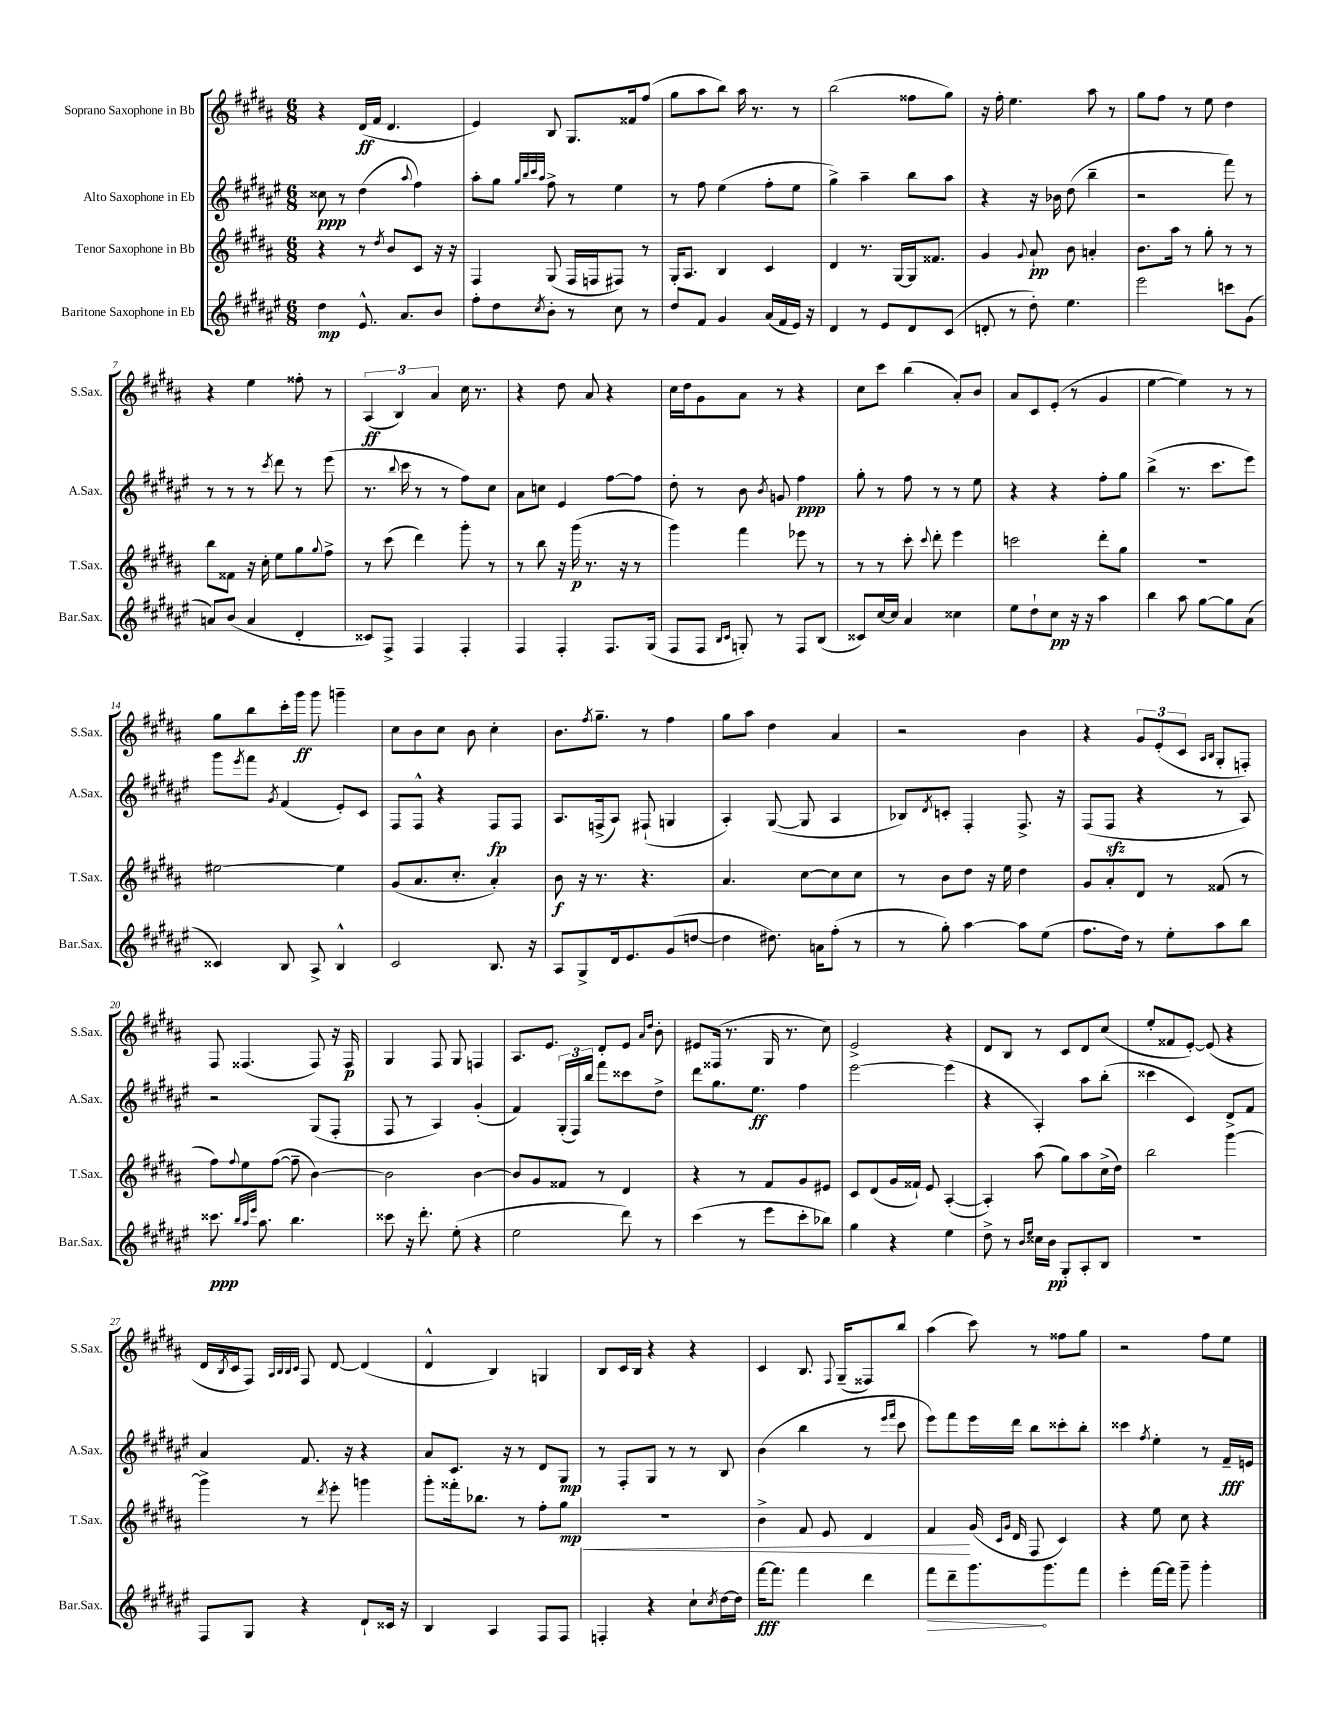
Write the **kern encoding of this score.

**kern	**kern	**kern	**kern
*staff4	*staff3	*staff2	*staff1
*clefG2	*clefG2	*clefG2	*clefG2
*k[f#c#g#d#a#e#]	*k[f#c#g#d#a#]	*k[f#c#g#d#a#e#]	*k[f#c#g#d#a#]
*M6/8	*M6/8	*M6/8	*M6/8
4dd#	4r	8cc##	4r
.	.	8r	.
8.e#^^	8r	(4dd#	(16d#
.	.	.	16f#
.	8qdd#	.	.
.	8b	.	4.d#
8.a#	.	.	.
.	.	8qqaa#	.
.	8c#	4ff#)	.
8b	16r	.	.
.	16r	.	.
=	=	=	=
8ff#'	4F#	8aa#'	4e)
8dd#	.	8gg#	.
.	.	32qqgg#	.
.	.	32qqbb	.
.	.	32qqccc#	.
8qcc#	.	32qqaa#	.
8b'	(8G#	8ff#^	8B
8r	16F#	8r	8.G#
.	16F	.	.
8cc#	8F#)	4ee#	.
.	.	.	16f##
8r	8r	.	(8ff#
=	=	=	=
8dd#	16G#'	8r	8gg#
.	8.A#	.	.
8f#	.	8ff#	8aa#
4g#	4B	(4ee#	8bb)
.	.	.	16aa#
.	.	.	8.r
(16a#	4c#	8ff#'	.
16f#	.	.	.
16e#)	.	8ee#	8r
16r	.	.	.
=	=	=	=
4d#	4d#	4gg#^)	(2bb
8r	8.r	4aa#~	.
8e#	.	.	.
.	[16G#	.	.
8d#	16G#]	8bb	8ff##
.	8.f##	.	.
(8c#	.	8aa#	8gg#)
=	=	=	=
8d'	4g#	4r	16r
.	.	.	16ff#'
8r	.	.	4.ee
.	8qqg#	.	.
8dd#')	8a#`	16r	.
.	.	16b-	.
4.ee#	8b	(8dd#	.
.	4a'	4bb~	8aa#
.	.	.	8r
=	=	=	=
2eee#	8.b	2r	8gg#
.	.	.	8ff#
.	16aa#	.	.
.	8r	.	8r
.	8gg#'	.	8ee
8ccc	8r	8fff#)	4dd#
(8g#	8r	8r	.
=	=	=	=
8a)	8bb	8r	4r
(8b	8f##	8r	.
4a	16r	8r	4ee
.	16cc#'	.	.
.	.	8qccc#	.
.	8ee	8ddd#	.
4d#'	8gg#	8r	8ff##'
.	8qqgg#	.	.
.	8ff#^	(8eee#	8r
=	=	=	=
8c##)	8r	8.r	(6A#
8F#^	(8ccc#	.	.
.	.	.	6B)
.	.	8qqbb	.
.	.	16ccc#	.
4F#	4ddd#)	8r	.
.	.	.	6a#
.	.	8r	.
4F#'	8ggg#'	8ff#)	16cc#
.	.	.	8.r
.	8r	8cc#	.
=	=	=	=
4F#	8r	8a#	4r
.	8bb	8cc	.
4F#'	16r	4e#	8dd#
.	(16ggg#	.	.
.	8.r	.	8a#
8.F#	.	[8ff#	4r
.	16r	.	.
.	8r	8ff#]	.
(16G#	.	.	.
=	=	=	=
8F#	4ggg#)	8dd#'	16cc#
.	.	.	16dd#
8F#	.	8r	8g#
16qqB	.	.	.
16qqc#	.	.	.
8G')	4fff#	8b	8a#
.	.	8qb	.
8r	.	8g	8r
8F#	8eee-	4ff#	4r
(8B	8r	.	.
=	=	=	=
8c##)	8r	8gg#'	8cc#
[16cc#	8r	8r	8ccc#
16cc#]	.	.	.
4a#	8ccc#'	8ff#	(4bb
.	8qqccc#	.	.
.	8ddd#'	8r	.
4cc##	4eee	8r	8a#')
.	.	8ee#	8b
=	=	=	=
8ee#	2ccc	4r	8a#
8dd#`	.	.	8c#
8cc#	.	4r	(8e'
16r	.	.	8r
16r	.	.	.
4aa#	8ddd#'	8ff#'	4g#
.	8gg#	8gg#	.
=	=	=	=
4bb	2.r	(4bb^	[4ee
8aa#	.	8.r	4ee])
[8gg#	.	.	.
.	.	8.ccc#	.
8gg#]	.	.	8r
(8a#	.	8eee#)	8r
=	=	=	=
4c##)	[2ee#	8ggg#	8gg#
.	.	8qeee#	.
.	.	8fff#	8bb
.	.	8qg#	.
8B	.	(4f#	16ccc#'
.	.	.	16ggg#
8A#^	.	.	8ggg#
4B^^	4ee#]	8e#')	4ggg~
.	.	8c#	.
=	=	=	=
2c#	(8g#	8F#	8cc#
.	8.a#	8F#^^	8b
.	.	4r	8cc#
.	8.cc#'	.	.
.	.	.	8b
8.B	4a#')	8F#	4cc#'
.	.	8F#	.
16r	.	.	.
=	=	=	=
8A#	8b	8.A#	8.b
8G#^	16r	.	.
.	.	.	8qff#
.	8.r	(16F^	8.gg#~
16d#	.	8A#)	.
8.e#	.	.	.
.	4.r	(8F#`	8r
(8g#	.	4G	4ff#
[8dd	.	.	.
=	=	=	=
4dd]	4.a#	4A#')	8gg#
.	.	.	8aa#
8.dd#)	.	([8G#	4dd#
.	[8cc#	8G#]	.
16a	.	.	.
(8ff#'	8cc#]	4A#	4a#
8r	8cc#	.	.
=	=	=	=
8r	8r	8B-)	2r
.	.	8qd#	.
8gg#')	8b	8c'	.
[4aa#	8dd#	4F#'	.
.	16r	.	.
.	16ee	.	.
8aa#]	4dd#	8.F#^	4b
(8ee#	.	.	.
.	.	16r	.
=	=	=	=
8.ff#	8g#	(8F#	4r
.	8a#'	8F#	.
16dd#)	.	.	.
8r	8d#	4r	12g#
.	.	.	(12e'
8ee#'	8r	.	.
.	.	.	12c#
.	.	.	16qqA#
.	.	.	16qqB
8aa#	(8f##	8r	8G#'
8bb	8r	8A#)	8F')
=	=	=	=
8.ccc##	8ff#)	2r	8F#
.	8qqff#	.	.
.	8ee	.	(4.F##
32qqbb	.	.	.
32qqaa#	.	.	.
32qqeee#	.	.	.
8.aa#	.	.	.
.	([8ff#	.	.
4.bb	8ff#~]	.	.
.	[4b)	(8G#	8F##)
.	.	8F#'	16r
.	.	.	16F##
=	=	=	=
8ccc##	2b]	8F#	4G#
16r	.	8r	.
8.ddd#'	.	.	.
.	.	4A#)	8F#
(8ee#'	.	.	8G#
4r	[4b	(4g#'	4F
=	=	=	=
2ee#	8b]	4f#)	8.A#
.	8g#	.	.
.	.	.	8.e
.	8f##	(24G#'	.
.	.	24F#)	.
.	.	24bb	.
.	8r	8fff#	8d#'
8ddd#)	4d#	8ccc##	8e
.	.	.	16qqa#
.	.	.	16qqdd#
8r	.	8dd#^	8b'
=	=	=	=
(4ccc#	4r	8ddd#	8e#
.	.	8.gg#	(16F##
.	.	.	8.r
8r	8r	.	.
.	.	8.ee#	.
8eee#	8f#	.	16G#
.	.	.	8.r
8ccc#'	8g#	4ff#	.
8bb-)	8e#	.	8cc#)
=	=	=	=
4gg#	8c#	[2eee#	2e^
.	(8d#	.	.
4r	16g#	.	.
.	16f##`)	.	.
.	8e	.	.
4ee#	([4A#'	(4eee#]	4r
=	=	=	=
8dd#^	4A#'])	4r	8d#
8r	.	.	8B
16qqb	.	.	.
16qqee#	.	.	.
16cc##	(8aa#	4A#')	8r
16b	.	.	.
8G#'	8gg#)	.	8c#
8A#'	8aa#	8aa#	8d#
8B	(16cc#^	(8bb'	(8cc#
.	16dd#)	.	.
=	=	=	=
2.r	2bb	4ccc##	8ee'
.	.	.	8f##
.	.	4c#)	[8e')
.	.	.	(8e]
.	[4ggg#	8d#^	4r
.	.	8f#	.
=	=	=	=
8F#	4ggg#^]	4a#	16d#
.	.	.	8qB
.	.	.	16c#
8G#	.	.	8F#)
.	.	.	32qqA#
.	.	.	32qqB
.	.	.	32qqB
.	.	.	32qqc#
4r	8r	8.f#	8F#
.	8qddd#	.	.
.	8eee'	.	[8d#
.	.	16r	.
8d#`	4ggg	4r	(4d#]
16c##	.	.	.
16r	.	.	.
=	=	=	=
4B	8ggg#'	8a#	4d#^^
.	16fff##'	8.c#	.
.	8.bb-	.	.
4A#	.	.	4B)
.	.	16r	.
.	8r	8r	.
8F#	8ff#'	8d#	4G
8F#	8gg#	8G#	.
=	=	=	=
4F'	2.r	8r	8B
.	.	8F#'	16c#
.	.	.	16B
4r	.	8G#	4r
.	.	8r	.
8cc#`	.	8r	4r
8qcc#	.	.	.
[16dd#	.	8B	.
16dd#]	.	.	.
=	=	=	=
[16fff#	4b^	(4b	4c#
8.fff#]	.	.	.
4fff#	8f#	4bb	8.B
.	8e	.	.
.	.	.	8qqF#
.	.	.	(16G#~
4ddd#	4d#	8r	8F##)
.	.	16qqeee#	.
.	.	16qqfff#	.
.	.	8ccc#	8bb
=	=	=	=
8fff#	4f#	8eee#)	(4aa#
8ddd#~	.	8fff#	.
8.ggg#	(16g#	16eee#	8ccc#)
.	16qqc#	.	.
.	16qqg#	.	.
.	16d#	16ddd#	.
.	8F#	8bb	8r
8.ggg#	.	.	.
.	4c#)	8ccc##'	8ff##
8fff#	.	8bb'	8gg#
=	=	=	=
4eee#'	4r	4ccc##	2r
.	.	8qff#	.
[16fff#	8ee	4ee#'	.
16fff#]	.	.	.
8ggg#~	8cc#	.	.
4ggg#'	4r	8r	8ff#
.	.	16f#~	8ee
.	.	16e	.
==	==	==	==
*-	*-	*-	*-
